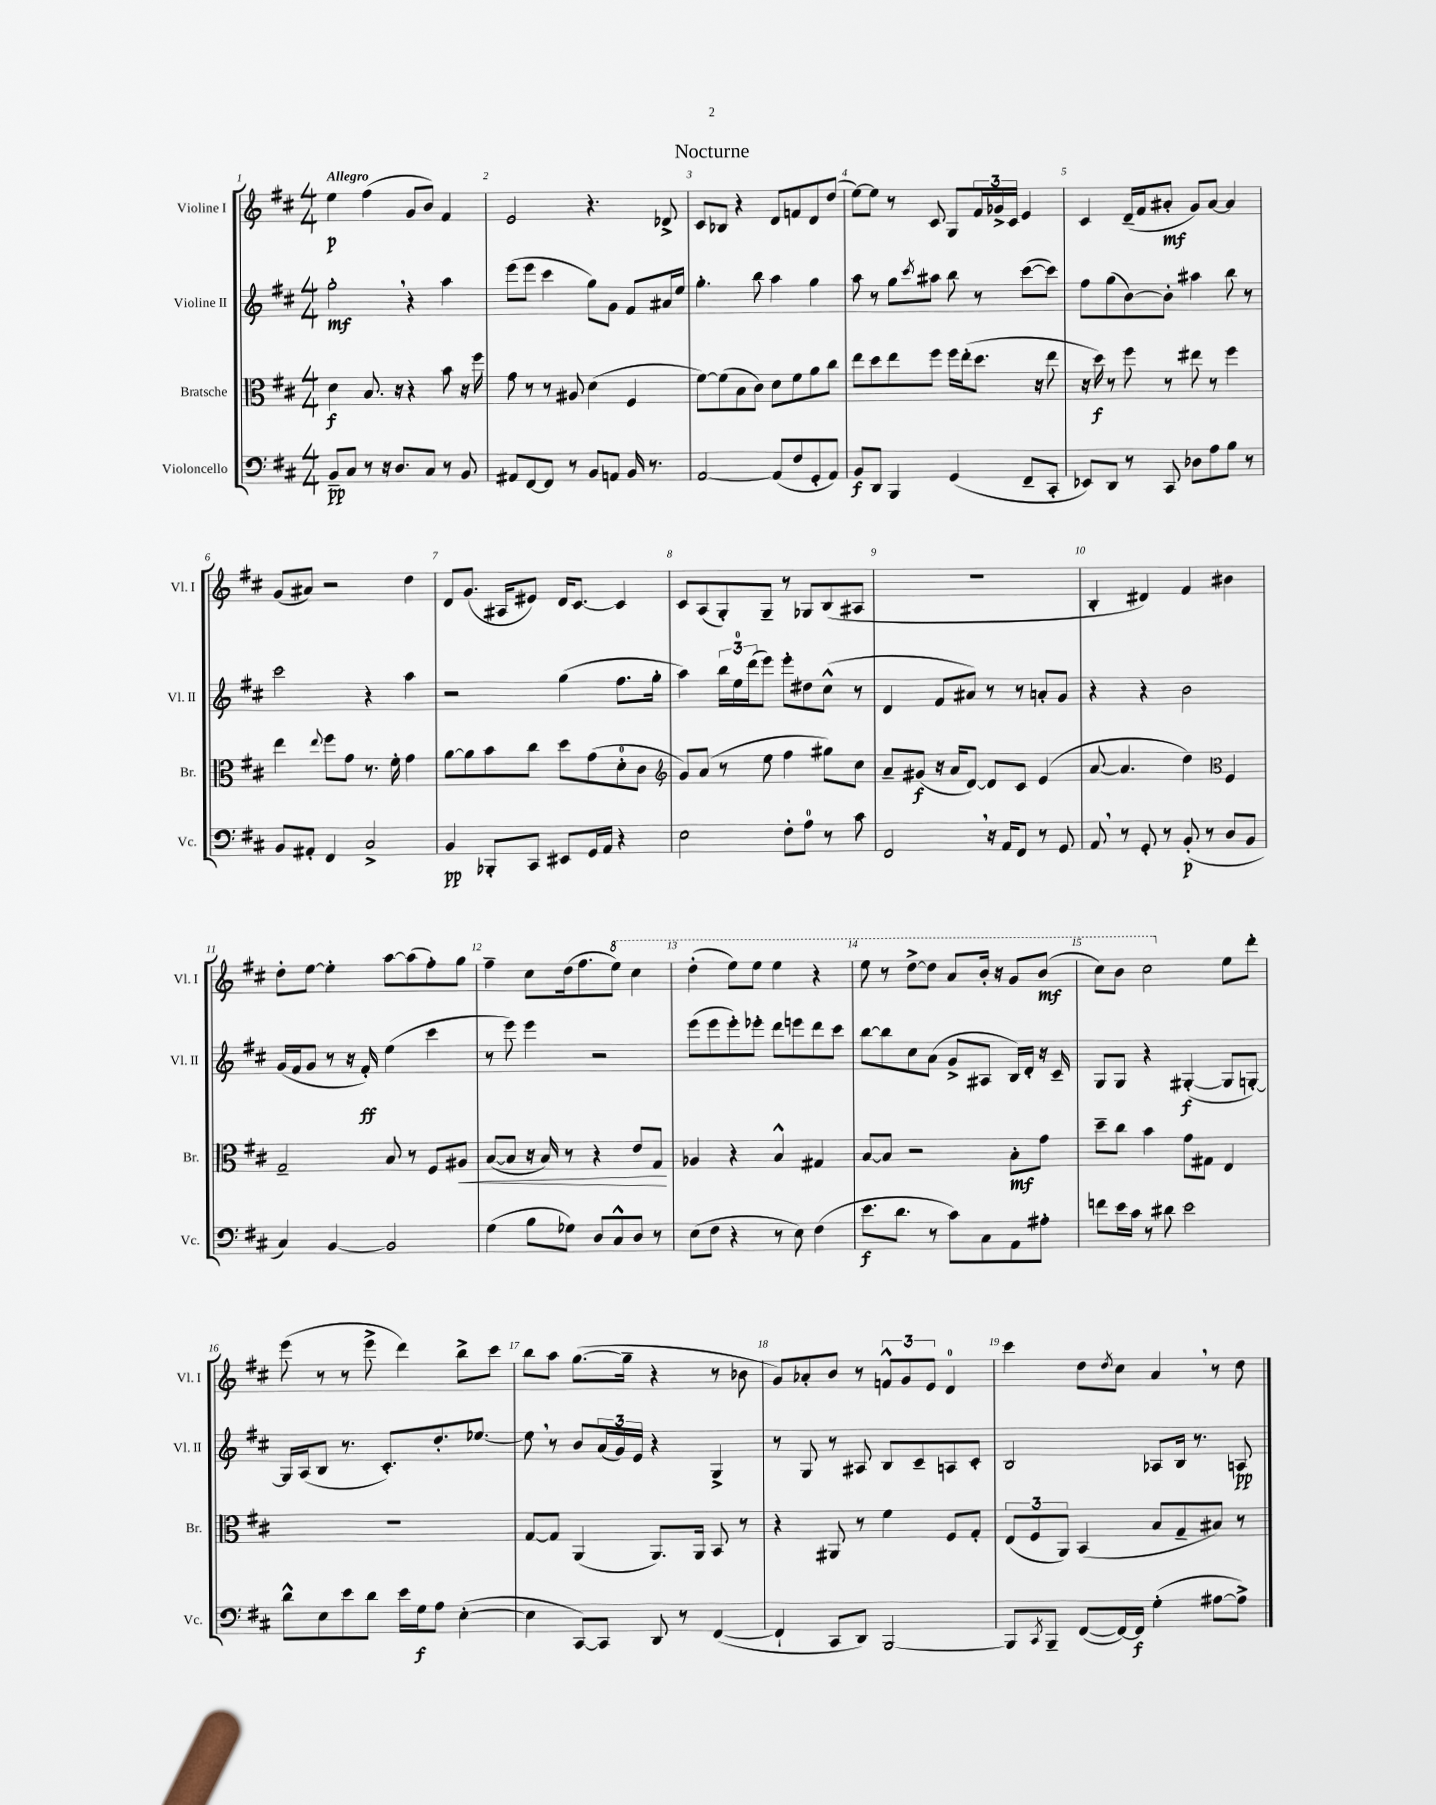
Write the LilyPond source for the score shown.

\header { title = "Nocturne" }
<<
\new StaffGroup <<
\new Staff = "s0" \with { instrumentName = "Violine I" shortInstrumentName = "Vl. I" } {
    \clef treble \key d \major \numericTimeSignature \time 4/4 \tempo "Allegro"
    e''4\p fis''4( g'8 b'8) fis'4 |
    e'2 r4. des'8-> |
    cis'8 bes8 r4 d'8 f'8 d'8 d''8( |
    e''8~) e''8 r8 cis'8 g8 \tuplet 3/2 { fis'16 ges'16-> cis'16 } e'4 |
    cis'4 d'16--( fis'16 ais'8-.\mf g'8) ais'8~ ais'4 |
    g'8( ais'8) r2 d''4 |
    d'8 g'8.( ais16 eis'8) d'16 cis'8.~ cis'4 |
    cis'8 a8( g8-.) g8-- r8 ges8 b8( ais8 |
    R1 |
    b4-. dis'4) fis'4 bis'4 |
    d''8-. e''8~ e''4-. a''8~ a''8( fis''8-.) g''8 |
    fis''4-- cis''8 d''16( fis''8. \ottava #1 e'''8) cis'''4 |
    d'''4-.( e'''8) e'''8 e'''4 r4 |
    e'''8 r8 d'''8~-> d'''8 a''8 b''16-. r16 g''8 b''8\mf( |
    cis'''8) b''8 cis'''2 \ottava #0 e''8 d'''8-. |
    e'''8( r8 r8 e'''8-> d'''4) b''8-> cis'''8 |
    b''8 a''8 g''8.~( g''16-- r4 r8 bes'8 |
    g'8) aes'8-. b'8 r8 \tuplet 3/2 { f'8-^ g'8 e'8 } d'4-0 |
    cis'''4 d''8 \acciaccatura { d''8 } cis''8 a'4 \breathe r8 d''8 \bar "|." |
}
\new Staff = "s1" \with { instrumentName = "Violine II" shortInstrumentName = "Vl. II" } {
    \clef treble \key d \major \numericTimeSignature \time 4/4
    g''2-.\mf \breathe r4 a''4 |
    e'''8( e'''8 cis'''4 g''8) g'8 fis'8 ais'16 e''16 |
    g''4.-. b''8 a''4 g''4 |
    a''8 r8 g''8 \acciaccatura { cis'''8 } ais''8 b''8 r8 cis'''8~( cis'''8) |
    fis''8 g''8( b'8~) b'8-. ais''4 b''8 r8 |
    cis'''2 r4 a''4 |
    r2 g''4( fis''8. g''16-. |
    a''4) \tuplet 3/2 { b''16 e''16-0 d'''16( } e'''8) e'''8-. dis''8 cis''8-^( r8 |
    d'4 fis'8 ais'8) r8 r8 a'8-. g'8 |
    r4 r4 b'2 |
    g'16( fis'16 g'8 r8 r16 fis'16-.\ff) e''4( cis'''4 |
    r8 e'''8) e'''4 r2 |
    e'''8( e'''8 e'''8-.) ees'''8-. d'''8 e'''8 d'''8 cis'''8 |
    b''8~ b''8 cis''8 a'8( g'8-> ais8 b16) d'16-. r16 cis'16-- |
    g8 g8 r4 gis4~-.\f( gis8 g8~-.) |
    g16 a16( b8 r8. cis'8.-.) d''8.-. ees''8.~ |
    ees''8 \breathe r8 b'8 \tuplet 3/2 { a'16( g'16) e'16 } r4 g4-> |
    r8 g8 r8 ais8 b8 cis'8-- a8 cis'8-. |
    b2 aes8 b16 r8. a8\pp \bar "|." |
}
\new Staff = "s2" \with { instrumentName = "Bratsche" shortInstrumentName = "Br." } {
    \clef alto \key d \major \numericTimeSignature \time 4/4
    d'4\f b8. r16 r4 b'8 r16 fis''16 |
    g'8 r8 r8 ais8 d'4( fis4 |
    fis'8~) fis'8( b8 cis'8) d'8 fis'8 a'8 cis''8 |
    e''8 d''8 e''8 fis''8 fis''16 e''16-.( d''8. r16 e''8 |
    r16 d''16\f) r8 fis''8 r8 eis''8 r8 fis''4 |
    e''4 \appoggiatura { e''8 } fis''8 g'8 r8. fis'16-. g'4 |
    a'8~ a'8 b'8 cis''8 d''8 g'8( d'8-0-. cis'8 |
    \clef treble g'8) a'8( r8 e''8 fis''4 gis''8) cis''8 |
    a'8-- gis'8\f( r16 a'16 d'8~) d'8 cis'8 e'4( |
    a'8~ a'4. d''4) \clef alto fis4 |
    g2-- b8 r8 fis8 ais8\< |
    b8~( b8 r16 b16) r8 r4 e'8 g8\! |
    aes4 r4 b4-^ gis4 |
    b8~ b8 r2 b8-.\mf g'8 |
    d''8-- cis''8 b'4 g'8 gis8 e4 |
    R1 |
    g8~ g8 a,4( a,8.) a,16 b,8 r8 |
    r4 ais,8 r8 fis'4 fis8 g8-. |
    \tuplet 3/2 { e8( fis8 a,8) } b,4( b8 g8-- bis8) r8 \bar "|." |
}
\new Staff = "s3" \with { instrumentName = "Violoncello" shortInstrumentName = "Vc." } {
    \clef bass \key d \major \numericTimeSignature \time 4/4
    b,8--\pp cis8 r8 r16 d8. cis8 r8 b,8 |
    ais,8 fis,8~ fis,8 r8 b,8 a,8 b,16 r8. |
    a,2~ a,8( fis8 g,8-. a,8) |
    b,8\f d,8 b,,4 g,4( fis,8-- cis,8-. |
    ees,8) d,8 r8 cis,8 des8 a8 b8 r8 |
    b,8 ais,8-. fis,4 cis2-> |
    b,4\pp bes,,8-. cis,8 eis,8 g,16 a,16 r4 |
    e2 fis8-. a8-0 r8 cis'8 |
    fis,2 \breathe r16 a,16 fis,8 r8 g,8 |
    a,8 \breathe r8 g,8-. r8 b,8-.\p( r8 d8 b,8 |
    cis4) b,4~ b,2 |
    g4( b8 ges8) d8 cis8-^ d8 r8 |
    e8( fis8 r4 r8 e8) fis4( |
    e'8.\f d'8. r8 cis'8) cis8 a,8 ais8-. |
    f'8 e'16 cis'16 r8 dis'8 e'2 |
    d'8-^ e8 e'8 d'8 e'16 g16\f a8 e4~-.( |
    e4 cis,8~) cis,8 d,8 r8 fis,4~( |
    fis,4-! cis,8 d,8) b,,2~ |
    b,,8 \acciaccatura { cis,8 } b,,8-- fis,8~( fis,16~) fis,16\f g4-.( ais8~ ais8->) \bar "|." |
}
>>
>>
\layout { \context { \Score \override BarNumber.break-visibility = ##(#f #t #t) barNumberVisibility = #all-bar-numbers-visible } }
